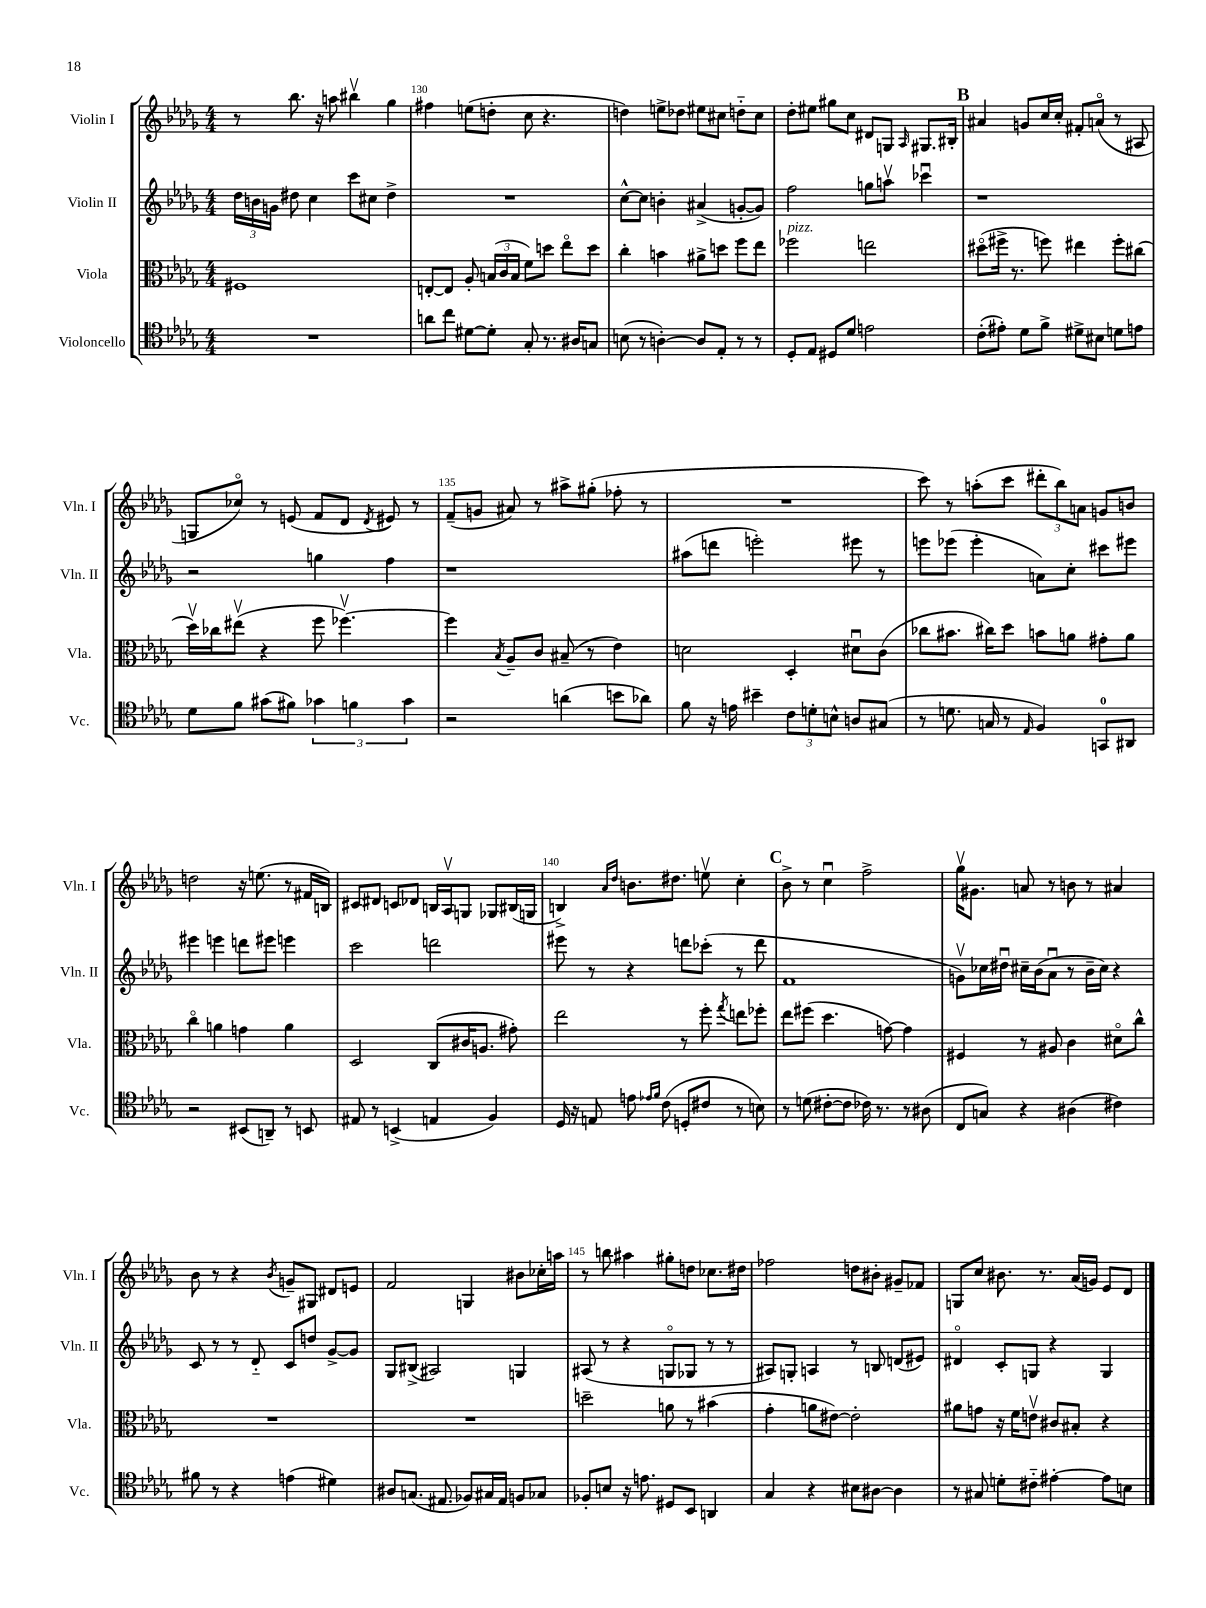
<<
\new StaffGroup <<
\new Staff = "s0" \with { instrumentName = "Violin I" shortInstrumentName = "Vln. I" } {
    \clef treble \key des \major \numericTimeSignature \time 4/4
    \autoBeamOff r8 bes''8. r16 a''8 bis''4\upbow ges''4 |
    fis''4 e''8[( d''8]-. c''8 r4. |
    d''4) e''8[-> des''8] eis''8[ cis''8] d''8[-_ cis''8] |
    des''8[-. eis''8] gis''8[ c''8] dis'8[ g8] \grace { aes16 } gis8.[ bis16]-. |
    \mark \markup { \bold "B" } ais'4 g'8[ c''16 c''16]-. fis'8[-. a'8]\flageolet( r8 ais8 |
    g8[ ces''8]\flageolet) r8 e'8( f'8[ des'8] \acciaccatura { des'8 } eis'8) r8 |
    f'8[--( g'8] ais'8) r8 ais''8[-> gis''8]-.( fes''8-. r8 |
    R1 |
    c'''8) r8 a''8[-.( c'''8] \tuplet 3/2 { dis'''8[-. bes''8) a'8] } g'8[ b'8] |
    d''2 r16 e''8.( r8 fis'16[ b16]) |
    cis'8[ dis'8] c'8[ des'8] b16[ aes16\upbow g8] ges8[ bis16( g16] |
    b4->) \grace { aes'16[ des''16] } b'8.[ dis''8.] e''8\upbow c''4-. |
    \mark \markup { \bold "C" } bes'8-> r8 c''4\downbow f''2-> |
    ges''16[\upbow gis'8.] a'8 r8 b'8 r8 ais'4 |
    bes'8 r8 r4 \acciaccatura { bes'8 } g'8[-- gis8] dis'8[ e'8] |
    f'2 g4 bis'8[ ces''16-. a''16] |
    r8 b''8 ais''4 gis''8[-. d''8] ces''8.[ dis''16] |
    fes''2 d''8[ bis'8]-. gis'8[-- fes'8] |
    g8[ c''8] bis'8. r8. aes'16[( g'16]) ees'8[ des'8] \bar "|." |
}
\new Staff = "s1" \with { instrumentName = "Violin II" shortInstrumentName = "Vln. II" } {
    \clef treble \key des \major \numericTimeSignature \time 4/4
    \autoBeamOff \tuplet 3/2 { des''16[ b'16 g'16] } dis''8 c''4 c'''8[ cis''8] dis''4-> |
    R1 |
    c''8[~-^ c''8] b'4-. ais'4->( g'8[~-. g'8]) |
    f''2 g''8[ a''8]\upbow ces'''4\downbow |
    \mark \markup { \bold "B" } r1 |
    r2 g''4 f''4 |
    r1 |
    ais''8[( d'''8] e'''2-.) eis'''8 r8 |
    e'''8[ ees'''8]( ees'''4-. a'8[) c''8]-. cis'''8[ eis'''8] |
    eis'''4 e'''4 d'''8[ eis'''8] e'''4 |
    c'''2 d'''2 |
    eis'''8 r8 r4 d'''8[ ces'''8]-.( r8 d'''8 |
    \mark \markup { \bold "C" } f'1 |
    g'8[\upbow) ces''16 dis''16]\downbow cis''16[-- bes'16( aes'8]\downbow r8 bes'16[-- cis''16]) r4 |
    c'8 r8 r8 des'8-_ c'8[ d''8] ges'8[~-> ges'8] |
    ges8[ bis8]->( ais2) g4 |
    ais8( r8 r4 g8[\flageolet ges8] r8 r8 |
    ais8[) g8]-. a4 r8 b8 d'8[( eis'8]) |
    dis'4\flageolet c'8[-. g8] r4 g4 \bar "|." |
}
\new Staff = "s2" \with { instrumentName = "Viola" shortInstrumentName = "Vla." } {
    \clef alto \key des \major \numericTimeSignature \time 4/4
    \autoBeamOff fis1 |
    e8[~-. e8] aes8-. \tuplet 3/2 { b16[( c'16 b16] } f'8[) d''8] ees''8[\flageolet d''8] |
    c''4-. b'4 ais'8[-> d''8] f''8[ ees''8] |
    fes''2^\markup { \italic "pizz." } e''2 |
    \mark \markup { \bold "B" } dis''8[\flageolet( fis''16]-> r8. f''8) eis''4 f''8[-. cis''8]( |
    des''16[\upbow) ces''16 eis''8]\upbow( r4 f''8 fes''4.~\upbow) |
    fes''4 \acciaccatura { bes8 } aes8[-- c'8] bis8--( r8 ees'4) |
    d'2 des4-. dis'8[\downbow c'8]( |
    ces''8[ bis'8.] cis''16[) des''8] b'8[ a'8] gis'8[-. a'8] |
    c''4\flageolet a'4 g'4 a'4 |
    des2 c8[( cis'16 a8.] gis'8-.) |
    ees''2 r8 f''8-. \acciaccatura { ges''8 } e''8[ fes''8]-. |
    \mark \markup { \bold "C" } ees''8[ fis''8]( des''4. g'8~) g'4 |
    fis4 r8 ais8 c'4 dis'8[\flageolet c''8]-^ |
    R1 |
    R1 |
    d''2-- a'8 r8 bis'4( |
    ges'4-. a'8[ eis'8]~) eis'2-. |
    ais'8[ g'8] r16 f'16[ e'8]\upbow cis'8[ bis8]-. r4 \bar "|." |
}
\new Staff = "s3" \with { instrumentName = "Violoncello" shortInstrumentName = "Vc." } {
    \clef tenor \key des \major \numericTimeSignature \time 4/4
    \autoBeamOff R1 |
    a'8[ c''8] dis'8[~ dis'8]-. ges8-. r8. ais16[ g8] |
    b8( r8 a4~-.) a8[ ees8]-. r8 r8 |
    des8[-. ees8] dis8[ des'8] e'2 |
    \mark \markup { \bold "B" } c'8[-.( eis'8]-.) des'8[ f'8]-> dis'8[-> bis8] d'8[ e'8] |
    des'8[ f'8] gis'8[( fis'8]) \tuplet 3/2 { ges'4 f'4 ges'4 } |
    r2 a'4( b'8[ aes'8]) |
    f'8 r16 e'16 bis'4-- \tuplet 3/2 { c'8[ d'8-. b8]-^ } a8[ gis8]( |
    r8 d'8. g16 r8 \grace { ees16 } f4) g,8[-0 ais,8] |
    r2 bis,8[( a,8]--) r8 b,8 |
    eis8 r8 b,4->( e4 f4) |
    des16 r16 e8 e'8 \grace { ees'16[ f'16] } c'8( d8[-. cis'8] r8 b8) |
    \mark \markup { \bold "C" } r8 d'8( cis'8[~-. cis'8] ces'16) r8. r8 ais8( |
    c8[ g8]) r4 ais4( cis'4) |
    fis'8 r8 r4 e'4( dis'4) |
    ais8[ g8.]( eis8. fes8[) gis16 eis16] f8[ ges8] |
    fes8[-. b8] r16 e'8. dis8[ bes,8] a,4 |
    ges4 r4 bis8[ ais8]~ ais4 |
    r8 gis8 d'8[-. cis'8]-_ eis'4~-. eis'8[ b8] \bar "|." |
}
>>
>>
\layout { \context { \Score currentBarNumber = #129 \override BarNumber.break-visibility = ##(#f #t #t) barNumberVisibility = #(every-nth-bar-number-visible 5) } }
